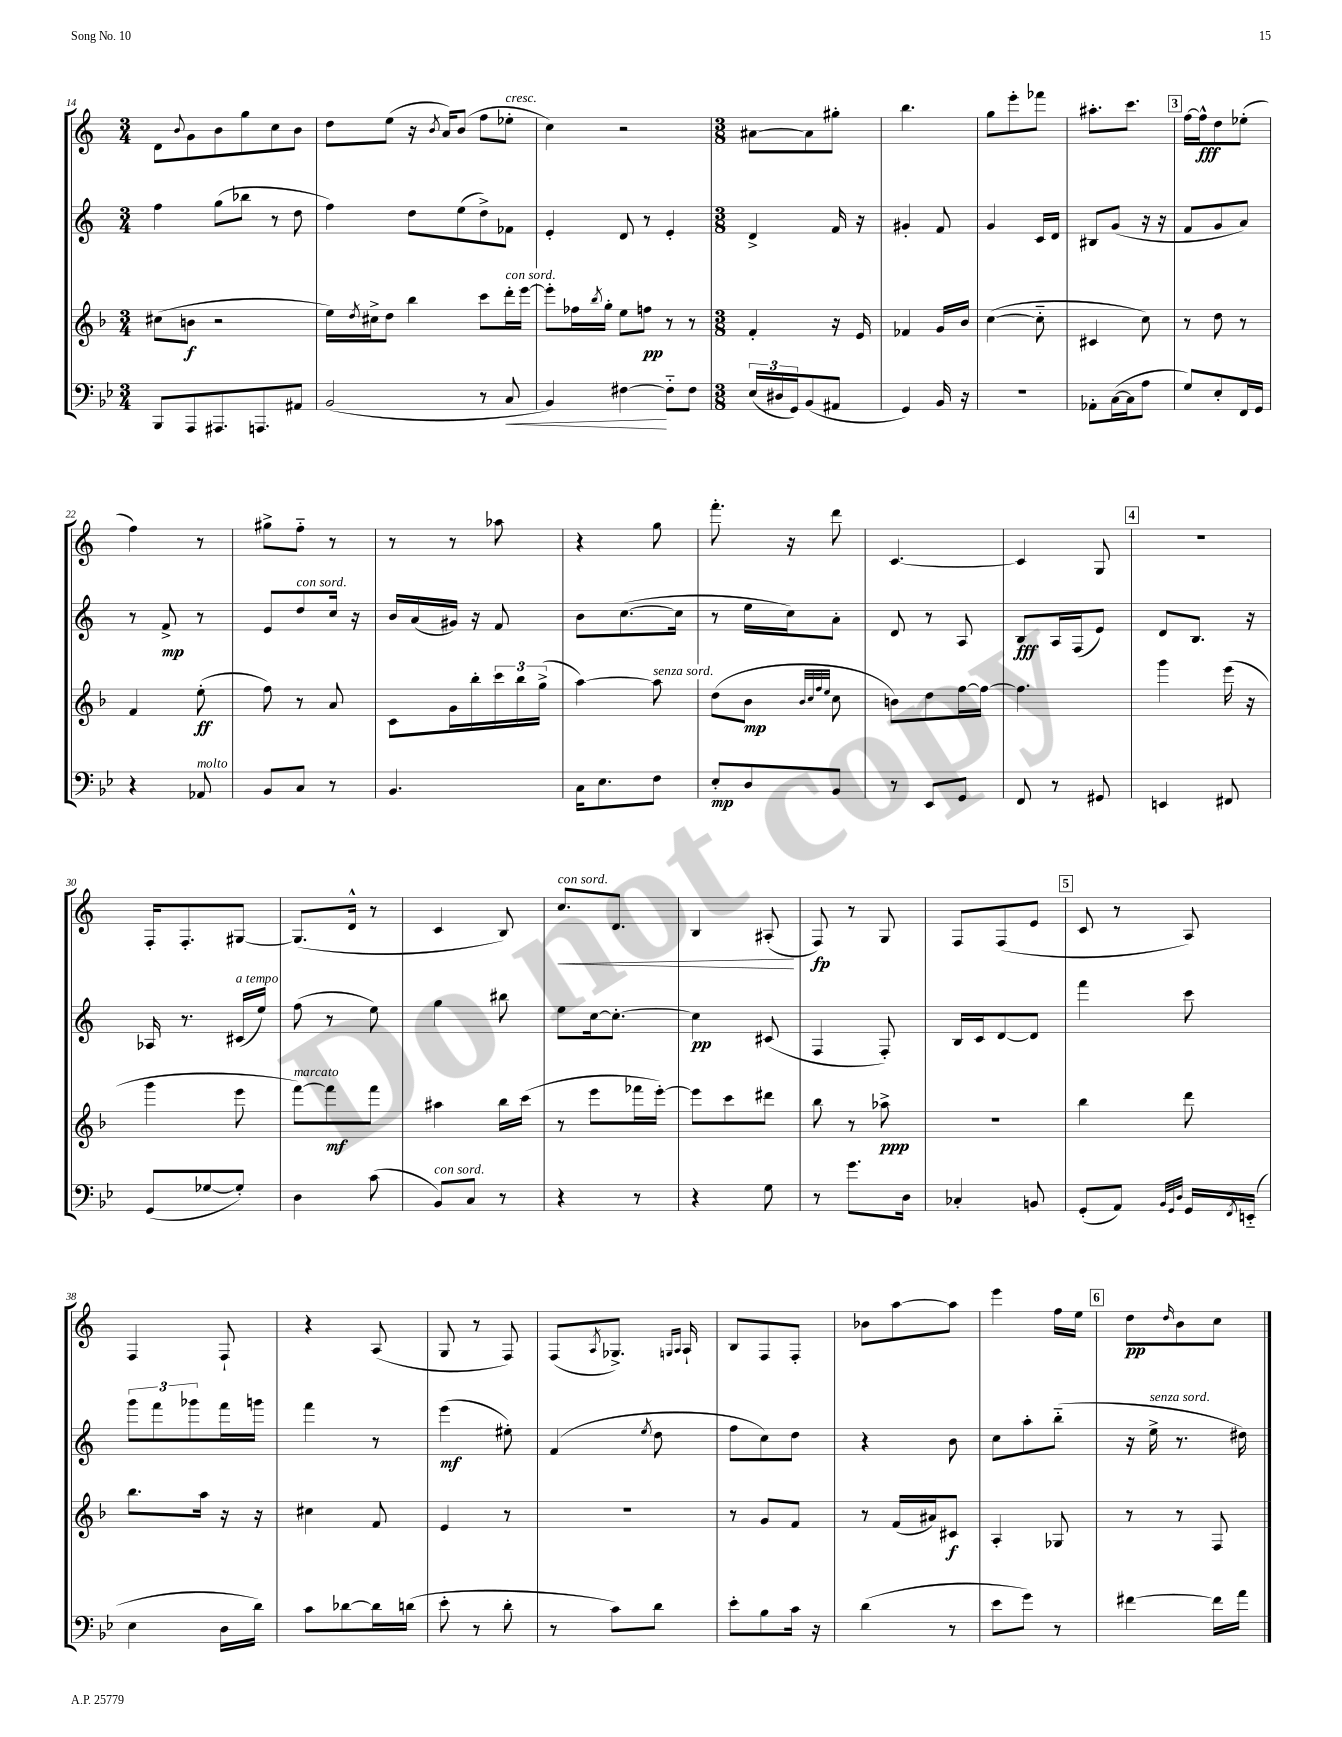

**kern	**kern	**kern	**kern
*staff4	*staff3	*staff2	*staff1
*clefF4	*clefG2	*clefG2	*clefG2
*k[b-e-]	*k[b-]	*k[]	*k[]
*M3/4	*M3/4	*M3/4	*M3/4
8BBB-/L	(8cc#\L	4ff\	8d\L
.	.	.	8qqb/
8AAA/	8b\J	.	8g\
8.AAA#/	2r	(8gg\L	8b\
.	.	8bb-\J	8gg\
8.AAA/	.	.	.
.	.	8r	8cc\
8AA#/J	.	8dd\	8b\J
=	=	=	=
(2BB-/	16ee\LL)	4ff\)	8dd\L
.	8qdd/	.	.
.	16cc#^\J	.	.
.	8dd\J	.	(8ee\J
.	4bb-\	8dd\L	16r
.	.	.	8qb/
.	.	.	16a/LK)
.	.	(8ee\	(8b/J
8r	8ccc\L	8dd^\)	8ff\L
8C/	16ddd'\L	8f-\J	8ee-'\J
.	[16eee\JJ	.	.
=	=	=	=
4BB-/)	8eee'\]L	4e'/	4cc\)
.	16ff-\L	.	.
.	8qbb-/	.	.
.	16gg'\JJ	.	.
[4F#\	8ee\L	8d/	2r
.	8ff\J	8r	.
8F#'~\]L	8r	4e'/	.
8F#\J	8r	.	.
=	=	=	=
*M3/8	*M3/8	*M3/8	*M3/8
(24E-/LL	4f'/	4d^/	[8a#\L
24D#/	.	.	.
24GG/J)	.	.	.
(8BB-/	.	.	8a#\]
8AA#/J	16r	16f/	8gg#'\J
.	16e/	16r	.
=	=	=	=
4GG/)	4f-/	4g#'/	4.bb\
16BB-/	16g/LL	8f/	.
16r	16b-/JJ	.	.
=	=	=	=
4.r	([4cc\	4g/	8gg\L
.	.	.	8eee'\
.	8cc'~\]	16c/LL	8fff-\J
.	.	16d/JJ	.
=	=	=	=
8AA-'\L	4c#/	8B#/L	8.aa#'\L
([16C\L	.	(8g/J	.
16C\]J	.	.	8.ccc\J
8A\J	8cc\)	16r	.
.	.	16r	.
=	=	=	=
8G/L)	8r	8f/L	[16ff\LL
.	.	.	16ff^^\]J
8E-'/	8dd\	8g/	8dd\
16FF/L	8r	8a/J)	(8ee-'\J
16GG/JJ	.	.	.
=	=	=	=
4r	4f/	8r	4ff\)
.	.	8f^/	.
8AA-/	(8ee'\	8r	8r
=	=	=	=
8BB-/L	8ff\)	8e/L	8gg#^\L
8C/J	8r	8dd/	8ff'~\J
8r	8a/	16cc/Jk	8r
.	.	16r	.
=	=	=	=
4.BB-/	8c\L	16b/LL	8r
.	.	(16a/	.
.	16g\L	16g#/JJ)	8r
.	16bb-'\	16r	.
.	24ccc\	8f/	8aa-\
.	24bb-\	.	.
.	(24gg^\JJ	.	.
=	=	=	=
16C\LK	[4aa\)	8b\L	4r
8.E-\	.	.	.
.	.	([8.cc\	.
8F\J	8aa\]	.	8gg\
.	.	16cc\]Jk	.
=	=	=	=
8E-'/L	(8dd\L	8r	8.fff'\
8D/	8b-\J	16ee\LL	.
.	.	16cc\J)	16r
.	32qqb-/LLL	.	.
.	32qqcc/	.	.
.	32qqff/	.	.
.	32qqee/JJJ	.	.
8BB-/J	8cc\	8a'\J	8ddd\
=	=	=	=
8r	8b\L)	8d/	[4.c/
8EE-/L	8dd\	8r	.
8GG/J	[16ff\L	8A/	.
.	16ff\_JJ	.	.
=	=	=	=
8FF/	4.ff\]	8B/L	4c/]
8r	.	16A/L	.
.	.	(16F/J	.
8GG#/	.	8e/J)	8G/
=	=	=	=
4EE/	4ggg\	8d/L	4.r
.	.	8.B/J	.
8FF#/	(16eee\	.	.
.	16r	16r	.
=	=	=	=
(8GG/L	4ggg\	16A-/	16F'/LK
.	.	8.r	8.F'/
[8G-/	.	.	.
8G-'/]J)	8eee\	(16c#/LL	[8G#/J
.	.	16ee/JJ)	.
=	=	=	=
4D\	[8fff\L)	(8ff\	(8.G#/]L
.	8fff\]	8r	.
.	.	.	16d^^/Jk
(8c\	8fff\J	8ee\)	8r
=	=	=	=
8BB-/L)	4aa#\	4gg\	4c/
8C/J	.	.	.
8r	16bb-\LL	8bb#\	8B/)
.	(16ccc\JJ	.	.
=	=	=	=
4r	8r	8ee\L	8.cc/L
.	8eee\L	[16cc\k	.
.	.	8.cc'\_J	8.d/J
8r	16fff-\L	.	.
.	[16eee'\JJ)	.	.
=	=	=	=
4r	8eee\]L	4cc\]	4B/
.	8ccc\	.	.
8G\	8ddd#\J	(8c#/	(8A#'/
=	=	=	=
8r	8bb-\	4F/	8F/)
8.g\L	8r	.	8r
.	8aa-^\	8F'/)	8G/
16D\Jk	.	.	.
=	=	=	=
4C-'/	4.r	16B/LL	8F/L
.	.	16c/J	.
.	.	[8d/	(8F/
8BB/	.	8d/]J	8e/J
=	=	=	=
(8GG'/L	4bb-\	4fff\	8c/
8AA/J)	.	.	8r
32qqBB-/LLL	.	.	.
32qqGG/	.	.	.
32qqD/JJJ	.	.	.
16GG/LL	8ddd\	8ccc\	8A/)
8qFF/	.	.	.
(16EE'~/JJ	.	.	.
=	=	=	=
4E-\	8.bb-\L	12ggg\L	4F/
.	.	12fff\	.
.	.	12ggg-\	.
.	16aa\Jk	.	.
16D\LL	16r	16fff\L	8F`/
16d\JJ)	16r	16ggg\JJ	.
=	=	=	=
8c\L	4cc#\	4fff\	4r
[8d-\	.	.	.
16d-\]L	8f/	8r	(8A/
(16d\JJ	.	.	.
=	=	=	=
8e-'\	4e/	(4eee\	8G/
8r	.	.	8r
8d'\	8r	8ee#'\)	8F/)
=	=	=	=
8r	4.r	(4f/	(8F/L
.	.	.	8qA/
8c\L)	.	.	8.G-^/J)
.	.	8qee/	.
8d\J	.	8dd\	.
.	.	.	16qqG/LL
.	.	.	16qqA/JJ
.	.	.	16A`/
=	=	=	=
8e-'\L	8r	8ff\L	8B/L
8B-\	8g/L	8cc\)	8F/
16c\Jk	8f/J	8dd\J	8F'/J
16r	.	.	.
=	=	=	=
(4d\	8r	4r	8b-\L
.	(16f/LL	.	[8aa\
.	16a#/J)	.	.
8r	8c#/J	8b\	8aa\]J
=	=	=	=
8e-\L	4A'/	8cc\L	4eee\
8g\J)	.	8aa'\	.
8r	8G-/	(8bb'~\J	16ff\LL
.	.	.	16ee\JJ
=	=	=	=
[4f#\	8r	16r	8dd\L
.	.	16ee^\	.
.	.	.	16qqdd/
.	8r	8.r	8b\
16f#\]LL	8F/	.	8cc\J
16a\JJ	.	16dd#\)	.
==	==	==	==
*-	*-	*-	*-
